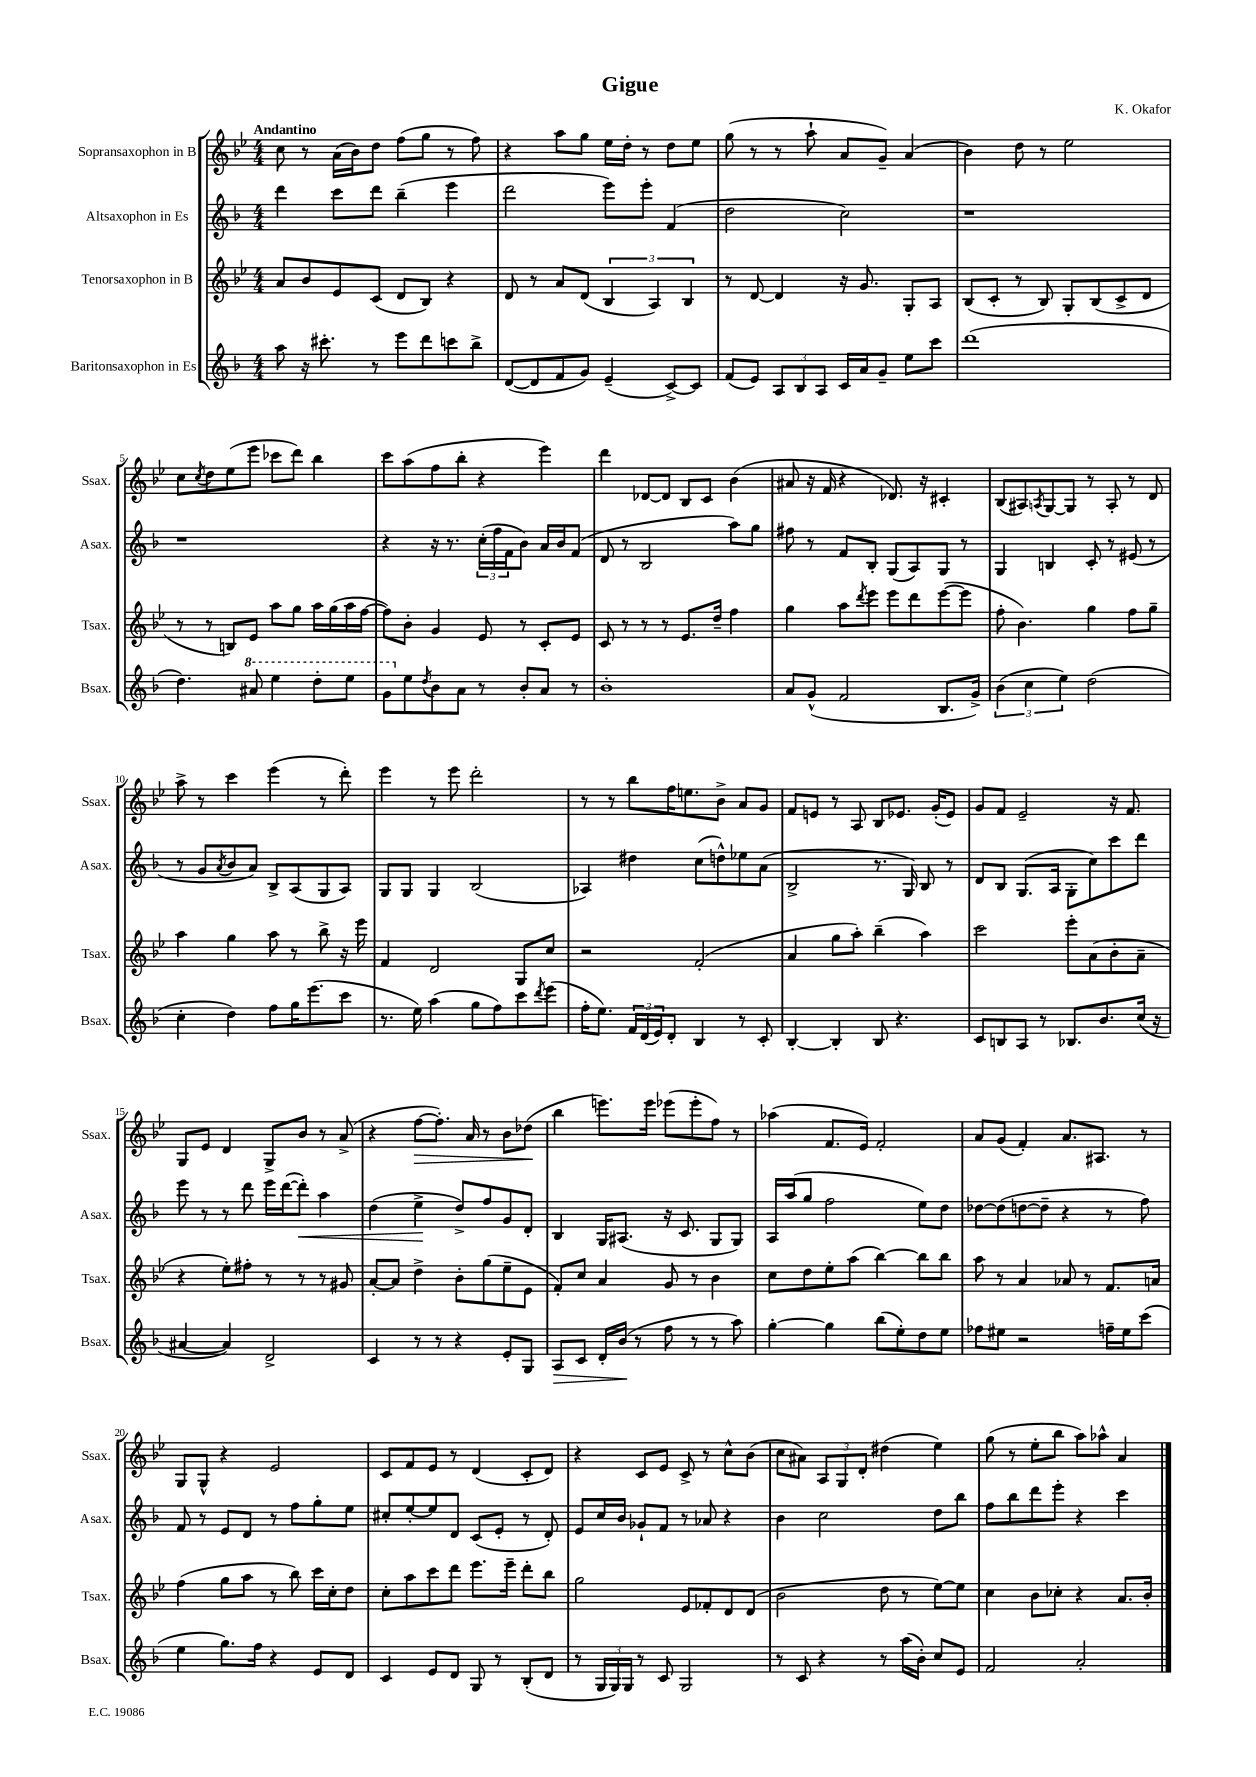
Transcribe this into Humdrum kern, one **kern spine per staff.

**kern	**kern	**kern	**kern
*staff4	*staff3	*staff2	*staff1
*clefG2	*clefG2	*clefG2	*clefG2
*k[b-]	*k[b-e-]	*k[b-]	*k[b-e-]
*M4/4	*M4/4	*M4/4	*M4/4
8aa\	8a/L	4ddd\	8cc\
16r	8b-/	.	8r
8.ccc#'\	.	.	.
.	8e-/	8ccc\L	(16a\LL
.	.	.	16b-\J)
8r	(8c/J	8ddd\J	8dd\J
8eee\L	8d/L	(4bb-~\	(8ff\L
8ddd\	8B-/J)	.	8gg\J
8ccc\	4r	4eee\	8r
8bb-^\J	.	.	8ff\)
=	=	=	=
([8d/L	8d/	2ddd\	4r
8d/]	8r	.	.
8f/	8a/L	.	8aa\L
8g/J)	(8d/J	.	8gg\J
(4e~/	6B-/	8eee\L)	16ee-\LL
.	.	.	16dd'\JJ
.	.	8eee'\J	8r
.	6A/)	.	.
[8c^/L)	.	(4f/	8dd\L
.	6B-/	.	.
8c/]J	.	.	8ee-\J
=	=	=	=
(8f/L	8r	2dd\	(8gg\
8e/J)	[8d/	.	8r
12A/L	4d/]	.	8r
12B-/	.	.	.
.	.	.	8aa`\
12A/J	.	.	.
16c/LL	16r	2cc\)	8a/L
16a/J	8.g/	.	.
8g~/J	.	.	8g~/J)
8ee\L	8G'/L	.	(4a/
8ccc\J	8A/J	.	.
=	=	=	=
(1ddd	(8B-/L	1r	4b-\)
.	8c'/J	.	.
.	8r	.	8dd\
.	8B-/)	.	8r
.	8G'/L	.	2ee-\
.	(8B-/	.	.
.	8c^/	.	.
.	8d/J	.	.
=	=	=	=
4.dd\)	8r	1r	8cc\L
.	.	.	8qcc/
.	8r	.	8dd\
.	8B/L)	.	(8ee-\
8aa#/	8e-/J	.	8eee-\J
4eee\	8aa\L	.	8ccc-\L
.	8gg\J	.	8ddd\J)
8ddd'\L	16aa\LL	.	4bb-\
.	(16gg\	.	.
8eee\J	16aa\	.	.
.	[16ff\JJ	.	.
=	=	=	=
8gg\L	8ff\]L)	4r	8ccc\L
8ee\	8b-'\J	.	(8aa\
8qdd/	.	.	.
8b-\	4g/	16r	8ff\
.	.	8.r	.
8a\J	.	.	8bb-'\J
8r	8e-/	(24cc'\LL	4r
.	.	24ff\	.
.	.	24f\J	.
8b-'/L	8r	8b-\J)	.
8a/J	8c'/L	16a/LL	4eee-\)
.	.	16b-/J	.
8r	8e-/J	(8f/J	.
=	=	=	=
1b-'	8c/	8d/	4ddd\
.	8r	8r	.
.	8r	2B-/	[8d-/L
.	8r	.	8d-/]J
.	8.e-/L	.	8B-/L
.	.	.	8c/J
.	16dd~/Jk	.	.
.	4ff\	8aa\L)	(4b-\
.	.	8gg\J	.
=	=	=	=
8a/L	4gg\	8ff#\	8a#/
(8g^^/J	.	8r	16r
.	.	.	16f/
2f/	8aa\L	8f/L	4r
.	8qddd/	.	.
.	8eee-\J	8B-'/J	.
.	8eee-\L	(8G/L	8.d-/)
.	8ddd\	8A/)	.
.	.	.	16r
8.B-/L	([8eee-\	8G/J	4c#'/
.	8eee-\]J	8r	.
16g^/Jk)	.	.	.
=	=	=	=
(6b-\	8ff'\	4G/	(8B-/L
.	4.b-\)	.	8A#/)
6cc\	.	.	.
.	.	.	8qA/
.	.	4B/	[8G/
6ee\)	.	.	.
.	.	.	8G/]J
(2dd\	4gg\	8c'/	8r
.	.	8r	8A'/
.	8ff\L	(8e#/	8r
.	8gg~\J	8r	8d/
=	=	=	=
4cc'\	4aa\	8r	8aa^\
.	.	8g/L	8r
.	.	8qa/	.
4dd\)	4gg\	8b-/	4ccc\
.	.	8a/J)	.
8ff\L	8aa\	8B-^/L	(4eee-\
16gg\K	8r	(8A/	.
(8.eee\	.	.	.
.	8bb-^\	8G/	8r
8ccc\J	16r	8A/J)	8ddd'\)
.	16eee-\	.	.
=	=	=	=
8.r	4f/	8G/L	4eee-\
.	.	8G/J	.
16ee\)	.	.	.
(4aa\	2d/	4G/	8r
.	.	.	8eee-\
8gg\L	.	(2B-/	2ddd'\
8ff\)	.	.	.
8ccc\	8G/L	.	.
8qddd/	.	.	.
(8eee\J	8cc/J	.	.
=	=	=	=
16ff'\LK	2r	4A-/)	8r
8.ee\J)	.	.	.
.	.	.	8r
24f/LL	.	4dd#\	8bb-\L
(24d/	.	.	.
24e/J)	.	.	.
8d'/J	.	.	16ff\K
.	.	.	8.ee\
4B-/	(2f'/	(8cc\L	.
.	.	8dd^^\)	8b-^\J
8r	.	8ee-\	8a/L
8c'/	.	(8a\J	8g/J
=	=	=	=
[4B-'/	4a/	2B-^/	8f/L
.	.	.	8e/J
4B-'/]	8gg\L	.	8r
.	8aa'\J)	.	8A/
8B-/	(4bb-~\	8.r	8B-/L
4.r	.	.	8.e-/J
.	.	16G/)	.
.	4aa\)	8B-/	.
.	.	.	(16g'/LK
.	.	8r	8e-/J)
=	=	=	=
8c/L	2ccc\	8d/L	8g/L
8B/	.	8B-/J	8f/J
8A/J	.	(8.G/L	2e-~/
8r	.	.	.
.	.	16A/Jk	.
8.B-/L	8eee-'\L	8G'\L	.
.	(8a\	8cc\)	.
8.b-/	.	.	.
.	8b-'\	8ccc\	16r
.	.	.	8.f/
(16cc/Jk	8a~\J	8ddd\J	.
16r	.	.	.
=	=	=	=
[4a#/	4r	8eee\	8G/L
.	.	8r	8e-/J
4a#/])	8ee-'\L)	8r	4d/
.	8ff#'\J	8ddd\	.
2d^/	8r	16eee\LL	8G^/L
.	.	([16ddd\J	.
.	8r	8ddd'\]J)	8b-/J
.	8r	4aa\	8r
.	8g#/	.	(8a^/
=	=	=	=
4c/	[8a'/L	(4dd\	4r
.	8a/]J	.	.
8r	4dd^\	4ee^\	[8ff\L
8r	.	.	8.ff'\]J)
4r	8b-'\L	8dd^/L)	.
.	.	.	16a/
.	(8gg\	8ff/	8r
8e'/L	8ee-~\	8g/	8b-\L
8G/J	8e-\J	8d'/J	(8dd-\J
=	=	=	=
8A/L	8f'/L)	4B-/	4bb-\
8c/J	8cc/J	.	.
16d'/LL	4a/	16G/LK	8.eee\L)
(16b-/JJ	.	(8.A#/J	.
8r	.	.	.
.	.	.	16eee\Jk
8ff\	8g/	16r	(8eee-\L
.	.	8.c/	.
8r	8r	.	8eee-'\
8r	4b-\	8G/L	8ff\J)
8aa\)	.	8G/J)	8r
=	=	=	=
[4gg'\	8cc\L	16A/LL	(4aa-\
.	.	(16aa/J	.
.	8dd\	8gg/J	.
4gg\]	8ee-'\	2ff\	8.f/L
.	(8aa\J	.	.
.	.	.	16e-/Jk)
(8bb-\L	[4bb-\)	.	2f'/
8ee'\)	.	.	.
8dd\	8bb-\]L	8ee\L)	.
8ee\J	8bb-\J	8dd\J	.
=	=	=	=
8ff-\L	8aa\	[8dd-\L	8a/L
8ee#\J	8r	(8dd-\]	(8g/J
2r	4a/	[8dd\	4f'/)
.	.	8dd~\]J	.
.	8a-/	4r	8.a/L
.	8r	.	.
.	.	.	8.A#/J
16ff~\LL	8.f/L	8r	.
16ee#\J	.	.	.
(8ccc\J	.	8ff\)	8r
.	16a/Jk	.	.
=	=	=	=
4ee\	(4ff\	8f/	8G/L
.	.	8r	8G^^/J
8.gg\L)	8gg\L	8e/L	4r
.	8aa\J	8d/J	.
16ff\Jk	.	.	.
4r	8r	8r	2e-/
.	8bb-\)	8ff\L	.
8e/L	16ccc\LL	8gg'\	.
.	16cc'\J	.	.
8d/J	8dd\J	8ee\J	.
=	=	=	=
4c/	8cc'\L	8cc#'/L	8c/L
.	8aa\	[8ee'/	8f/
8e/L	8ccc\	8ee/]	8e-/J
8d/J	8ddd\J	8d/J	8r
8G/	8.eee-\L	(8c/L	(4d/
8r	.	8e'/J	.
.	16eee-~\Jk	.	.
(8B-'/L	8ddd'\L	8r	8c'/L
8d/J	8bb-\J	8d'/)	8d/J)
=	=	=	=
8r	2gg\	8e/L	4r
24G/LL	.	16cc/L	.
24G/)	.	.	.
.	.	16b-/JJ	.
24G/JJ	.	.	.
8r	.	8g-`/L	8c/L
8c/	.	8f/J	8e-/J
2G/	8e-/L	8r	8c^/
.	8f-'/	8a-/	8r
.	8d/	4r	8cc^^\L
.	(8d/J	.	(8b-\J
=	=	=	=
8r	2b-\	4b-\	8cc\L
8c/	.	.	8a#\J)
4r	.	2cc\	12A/L
.	.	.	12G/
.	.	.	12d'/J
8r	8dd\	.	(4dd#\
(16aa\LL	8r	.	.
16b-'\JJ)	.	.	.
8cc/L	[8ee-\L)	8dd\L	4ee-\)
8e/J	8ee-\]J	8bb-\J	.
=	=	=	=
2f/	4cc\	8ff\L	(8gg\
.	.	8bb-\	8r
.	8b-\L	8ddd\	8ee-'\L
.	8cc-'\J	8eee'\J	8bb-\J
2a'/	4r	4r	8aa\L)
.	.	.	8aa-^^\J
.	8.a/L	4ccc\	4a/
.	16b-'/Jk	.	.
==	==	==	==
*-	*-	*-	*-
